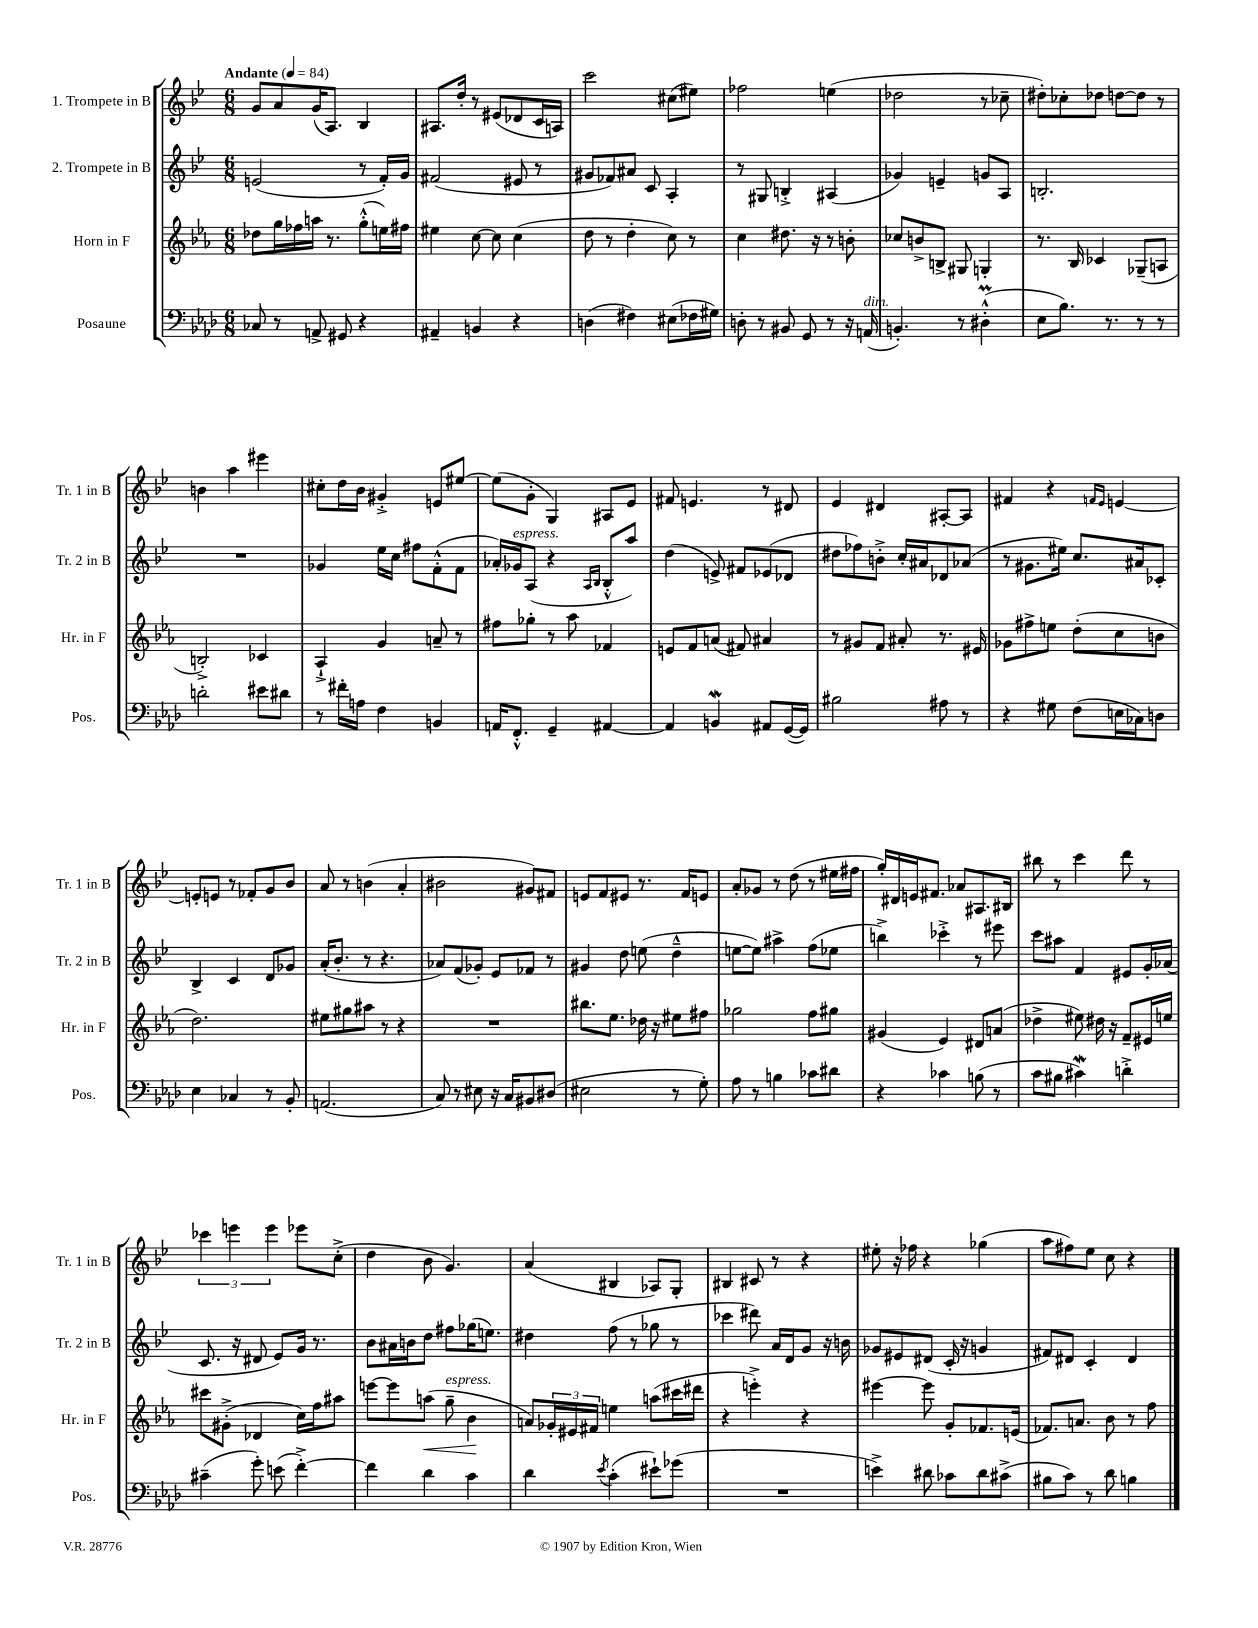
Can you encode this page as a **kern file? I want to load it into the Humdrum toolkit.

**kern	**kern	**kern	**kern
*staff4	*staff3	*staff2	*staff1
*clefF4	*clefG2	*clefG2	*clefG2
*k[b-e-a-d-]	*k[b-e-a-]	*k[b-e-]	*k[b-e-]
*M6/8	*M6/8	*M6/8	*M6/8
*MM84	*MM84	*MM84	*MM84
8C-	8dd-	(2e	8g
8r	16gg	.	8a
.	16ff-	.	.
8AA^	16aa	.	(16g
.	8.r	.	8.A)
8GG#	.	.	.
4r	(8gg'^^	8r	4B-
.	16ee)	16f')	.
.	16ff#	16g	.
=	=	=	=
4AA#~	4ee#	(2f#	8.A#
.	.	.	16dd'
4BB	[8cc	.	8r
.	8cc]	.	(8e#
4r	(4cc	8e#	8d-
.	.	8r	16c
.	.	.	16A)
=	=	=	=
(4D	8dd	8g#	2ccc
.	8r	8f-)	.
4F#)	4dd'	8a#	.
.	.	8c	.
(8E#	8cc)	4A'	(8cc#
16F-	8r	.	8ee#)
16G#)	.	.	.
=	=	=	=
8D'	4cc	8r	2ff-
8r	.	8G#	.
8BB#	8.dd#	4B'^	.
8GG	.	.	.
.	16r	.	.
8r	8r	(4A#	(4ee
16r	8b'	.	.
(16AA	.	.	.
=	=	=	=
4.BB')	8cc-	4g-)	2dd-
.	8b^	.	.
.	8B^	4e~	.
8r	8G#	.	.
(4D#'^^	4G'	8g	8r
.	.	8A	8cc-~
=	=	=	=
8E-	8.r	2.B'	8dd#')
8.B-)	.	.	8cc-'
.	16B-	.	.
.	4c-	.	8dd-
8.r	.	.	.
.	.	.	[8dd
8r	(8G-~	.	8dd]
8r	8A	.	8r
=	=	=	=
2d'	2B'^)	2.r	4b
.	.	.	4aa
8e#	4c-	.	4eee#
8d#	.	.	.
=	=	=	=
8r	4A-`^	4g-	8cc#'
16f#'	.	.	16dd
16A	.	.	16b-
4F	4g	16ee-	4g#'^
.	.	16cc	.
.	.	8ff#	.
4BB	8a~	(8f'^^	8e
.	8r	8f	[8ee#
=	=	=	=
16AA	8ff#	16a-')	(8ee#]
8.FF'^^	.	16g-	.
.	8gg-'	(8A	8g'
4GG~	8r	4r	4G)
.	8aa-	.	.
.	.	16qqA	.
.	.	16qqB-	.
[4AA#	4f-	8B-'^^	8A#
.	.	8aa)	8e-
=	=	=	=
4AA#]	8e	(4dd	8f#
.	8f	.	4.e
4BB	(8a	8e^)	.
.	8f#)	8f#	.
8AA#	4a#	(8e-	8r
([16GG	.	8d-	8d#
16GG])	.	.	.
=	=	=	=
2B#	8r	8dd#	4e-
.	8g#	8ff-)	.
.	8f	8b'^	4d#
.	8a#'	16cc'	.
.	.	16a#	.
8A#	8.r	8d-	[8A#'
8r	.	(8a-	8A#]
.	16e#	.	.
=	=	=	=
4r	8g-	8r	4f#
.	8ff#^	8.g#	.
8G#	8ee	.	4r
.	.	16ee#)	.
(8F	(8dd'	8.cc	.
.	.	.	16qqf
.	.	.	16qqe-
16E	8cc	.	[4e
16C-)	.	16a#	.
8D	8b	8c-'	.
=	=	=	=
4E-	2.dd)	4B-^	8e']
.	.	.	8e
4C-	.	4c	8r
.	.	.	8f-'
8r	.	8d	8g
8BB-'	.	8g-	8b-
=	=	=	=
(2.AA	8ee#	(16a'	8a
.	.	8.b-'	.
.	8gg#	.	8r
.	8aa#	8r	(4b
.	8r	4.r	.
.	4r	.	4a'
=	=	=	=
8C)	2.r	8a-)	2b#
8r	.	(8f	.
8E#	.	8g-')	.
16r	.	8e-	.
16C	.	.	.
8BB#	.	8f-	8g#)
(8D#	.	8r	8f#
=	=	=	=
2E#	8.bb#	4g#	8e
.	.	.	8f
.	8.ee-	.	.
.	.	8dd	8e#
.	16dd-	(8ee	8.r
.	16r	.	.
8r	8ee#	4dd~^^	.
.	.	.	16f
8G')	8ff#	.	8e
=	=	=	=
8A-	2gg-	[8ee	8a'
8r	.	8ee])	8g-
4B	.	4aa#^	8r
.	.	.	(8dd
8c-	8ff	(8ff	8r
8d#	8gg#	8ee-	16ee#
.	.	.	16ff#
=	=	=	=
4r	(4g#	4bb^)	16gg')
.	.	.	16d#
.	.	.	16e
.	.	.	8.f#
4c-	4e-)	4ccc-'^	.
.	.	.	8a-
(8B	8d#	8r	8.A#
8r	(8a	8eee#	.
.	.	.	16B#
=	=	=	=
8c	4dd-^	8ccc	8bb#
8B#	.	8aa#	8r
4c#)	8ee#)	4f	4ccc
.	16dd#	.	.
.	16r	.	.
4d'^	8f~	8e#	8ddd
.	16e#	16g'	8r
.	16ee	(16a-	.
=	=	=	=
(4c#~	8ccc#	8.c	6ccc-
.	(8g#'^	.	.
.	.	.	6eee
.	.	16r	.
8g')	4d-	8d#	.
.	.	.	6eee
(8e	.	8e-)	.
[4f'^)	16cc)	16g	8eee-
.	16ff	8.r	.
.	8aa#	.	(8cc'^
=	=	=	=
4f]	[8eee	8b-	4dd
.	8eee]	16a#	.
.	.	16b	.
4d-	(8aa	8dd	8b-
.	8gg~	8ff#	4.g)
4c	4b-	(16gg-	.
.	.	8.ee)	.
=	=	=	=
4d-	8a)	4dd#	(4a
.	24g-'	.	.
.	24e#	.	.
.	24f#	.	.
8qe-	.	.	.
(4c'	4ee	(8ff	4B#
.	.	8r	.
8e#`)	(8aa	8gg-	8A-)
(8g-	16ccc#	8r	8G'
.	16ddd#	.	.
=	=	=	=
2.r	4r	4ccc-	4B#
.	4eee'^)	8ddd#)	8c#
.	.	16a	8r
.	.	16d	.
.	4r	8g	4r
.	.	16r	.
.	.	16b	.
=	=	=	=
4e^)	[4eee#	8g-	8ee#'
.	.	8e#	16r
.	.	.	16ff-
8d#	8eee#]	(8d#	4r
8c-	8g'	16c'	.
.	.	16r	.
8d#	8.f-	4g	(4gg-
(8c#^	.	.	.
.	(16e	.	.
=	=	=	=
8B#	8.f-)	8f#)	8aa
8c)	.	8d#	8ff#)
.	8.a	.	.
8r	.	4c'	8ee-
8d-	8b-	.	8cc
4B	8r	4d#	4r
.	8ff	.	.
==	==	==	==
*-	*-	*-	*-
